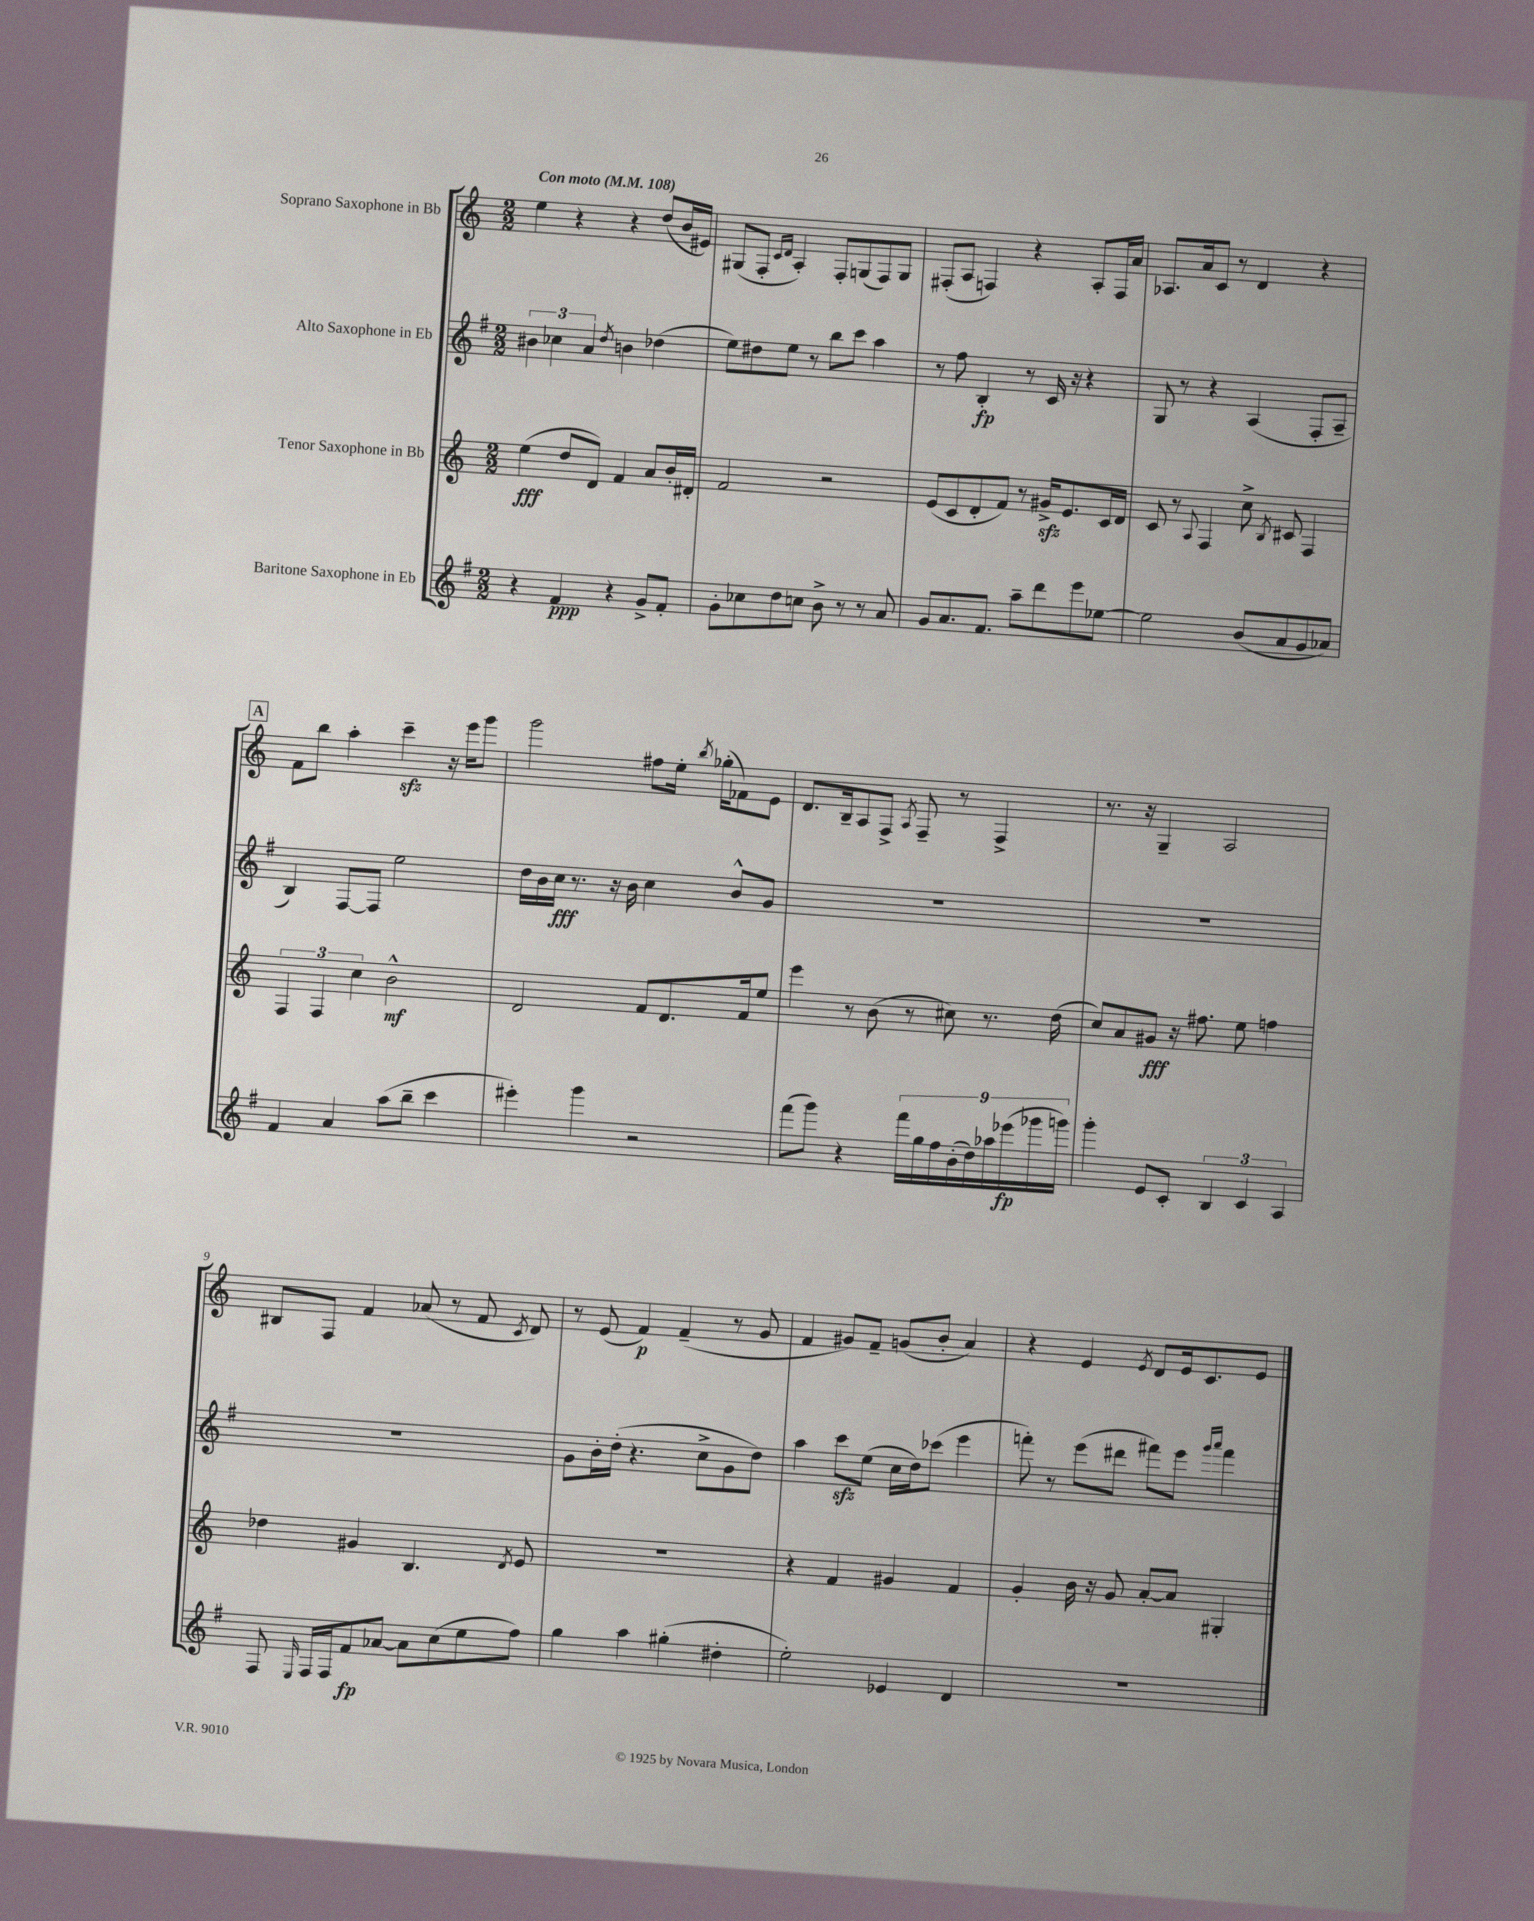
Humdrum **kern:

**kern	**kern	**kern	**kern
*staff4	*staff3	*staff2	*staff1
*clefG2	*clefG2	*clefG2	*clefG2
*k[f#]	*k[]	*k[f#]	*k[]
*M2/2	*M2/2	*M2/2	*M2/2
*MM108	*MM108	*MM108	*MM108
4r	(4ee	6b#	4ee
.	.	6cc-	.
4f#	8dd	.	4r
.	.	6a	.
.	8d)	.	.
.	.	8qdd	.
4r	4f	4b	4r
8g^	8a	(4dd-	(8dd
8f#'	16b'	.	16b
.	16d#'	.	16e#)
=	=	=	=
8g'	2f	8ee)	(8G#
8cc-	.	8dd#	8F'
.	.	.	16qqc
.	.	.	16qqd
8dd	.	8ee	4A')
8cc	.	8r	.
8b^	2r	8bb	8F'
8r	.	8ccc	(8G
8r	.	4aa	8F)
8a	.	.	8G
=	=	=	=
8g	(8e	8r	(8F#'
8.a	8c	8ff#	8A
.	8d'	4B'	4F)
8.f#	.	.	.
.	8f)	.	.
8aa~	8r	8r	4r
8ddd	16g#^	16c	.
.	8.e	16r	.
8eee	.	4r	8A'
[8ee-	16c	.	16F
.	16d	.	16a
=	=	=	=
2ee-]	8c	8G	8.A-
.	8r	8r	.
.	.	.	16a
.	8qqA	.	.
.	4F	4r	8c
.	.	.	8r
(8b	8cc^	(4A	4d
.	8qB	.	.
8a	8c#	.	.
8g	4F	8F#'	4r
8a-)	.	8A~	.
=	=	=	=
4f#	6F	4B)	8f
.	.	.	8bb
.	6F	.	.
4a	.	[8F#	4aa'
.	6cc	.	.
.	.	8F#]	.
(8aa	2b^^	2ee	4ccc~
8bb~	.	.	.
4ccc	.	.	16r
.	.	.	16eee
.	.	.	8ggg
=	=	=	=
4eee#')	2d	16dd	2ggg
.	.	16b	.
.	.	16cc	.
.	.	8.r	.
4ggg	.	.	.
.	.	16r	.
.	.	16b	.
2r	8f	4cc	8ff#
.	8.d	.	16ee'
.	.	.	8qbb
.	.	.	(16gg-'
.	.	8b^^	8f-)
.	16f	.	.
.	8ee	8g	8e
=	=	=	=
(8fff#	4eee	1r	8.d
8ggg)	.	.	.
.	.	.	16B~
4r	8r	.	8A
.	(8b	.	8F^
.	.	.	8qA
18fff#	8r	.	8F~
18gg	.	.	.
18ff#	.	.	.
.	8cc#)	.	8r
(18b'	.	.	.
18dd)	.	.	.
.	8.r	.	4F^
18aa-	.	.	.
(18eee-	.	.	.
18ggg-	.	.	.
.	(16dd	.	.
18ggg)	.	.	.
=	=	=	=
4ggg'	8cc)	1r	8.r
.	8a	.	.
.	.	.	16r
8e	8g#	.	4G~
8c'	16r	.	.
.	8.ff#	.	.
6B	.	.	2A
.	8ee	.	.
6c	.	.	.
.	4ff	.	.
6A	.	.	.
=	=	=	=
8F#	4dd-	1r	8B#
16qqE	.	.	.
16F#	.	.	8F
16F#	.	.	.
8f#	4g#	.	4f
[8a-	.	.	.
8a-]	4.B	.	(8a-
(8cc	.	.	8r
8ee	.	.	8f
.	8qd	.	8qc
8ff#)	8e	.	8d)
=	=	=	=
4gg	1r	8g	8r
.	.	16b'	(8e
.	.	(16dd'	.
4aa	.	4.r	4f)
(4gg#'	.	.	(4f~
.	.	8cc^	.
4dd#'	.	8g	8r
.	.	8dd)	8g
=	=	=	=
2ee')	4r	4aa	4f
.	4f	8ccc	8g#)
.	.	(8ee	8f~
4e-	4g#	16cc	(8g
.	.	16dd)	.
.	.	(8ccc-	8b'
4d	4f	4eee	4a)
=	=	=	=
1r	4g'	8fff')	4r
.	.	8r	.
.	16b	(8eee	4e
.	16r	.	.
.	8g	8ddd#	.
.	.	.	8qe
.	[8a'	8fff#)	8d
.	8a]	8eee	16e
.	.	.	8.c
.	.	16qqggg	.
.	.	16qqaaa	.
.	4G#'	4fff#	.
.	.	.	8e
==	==	==	==
*-	*-	*-	*-
